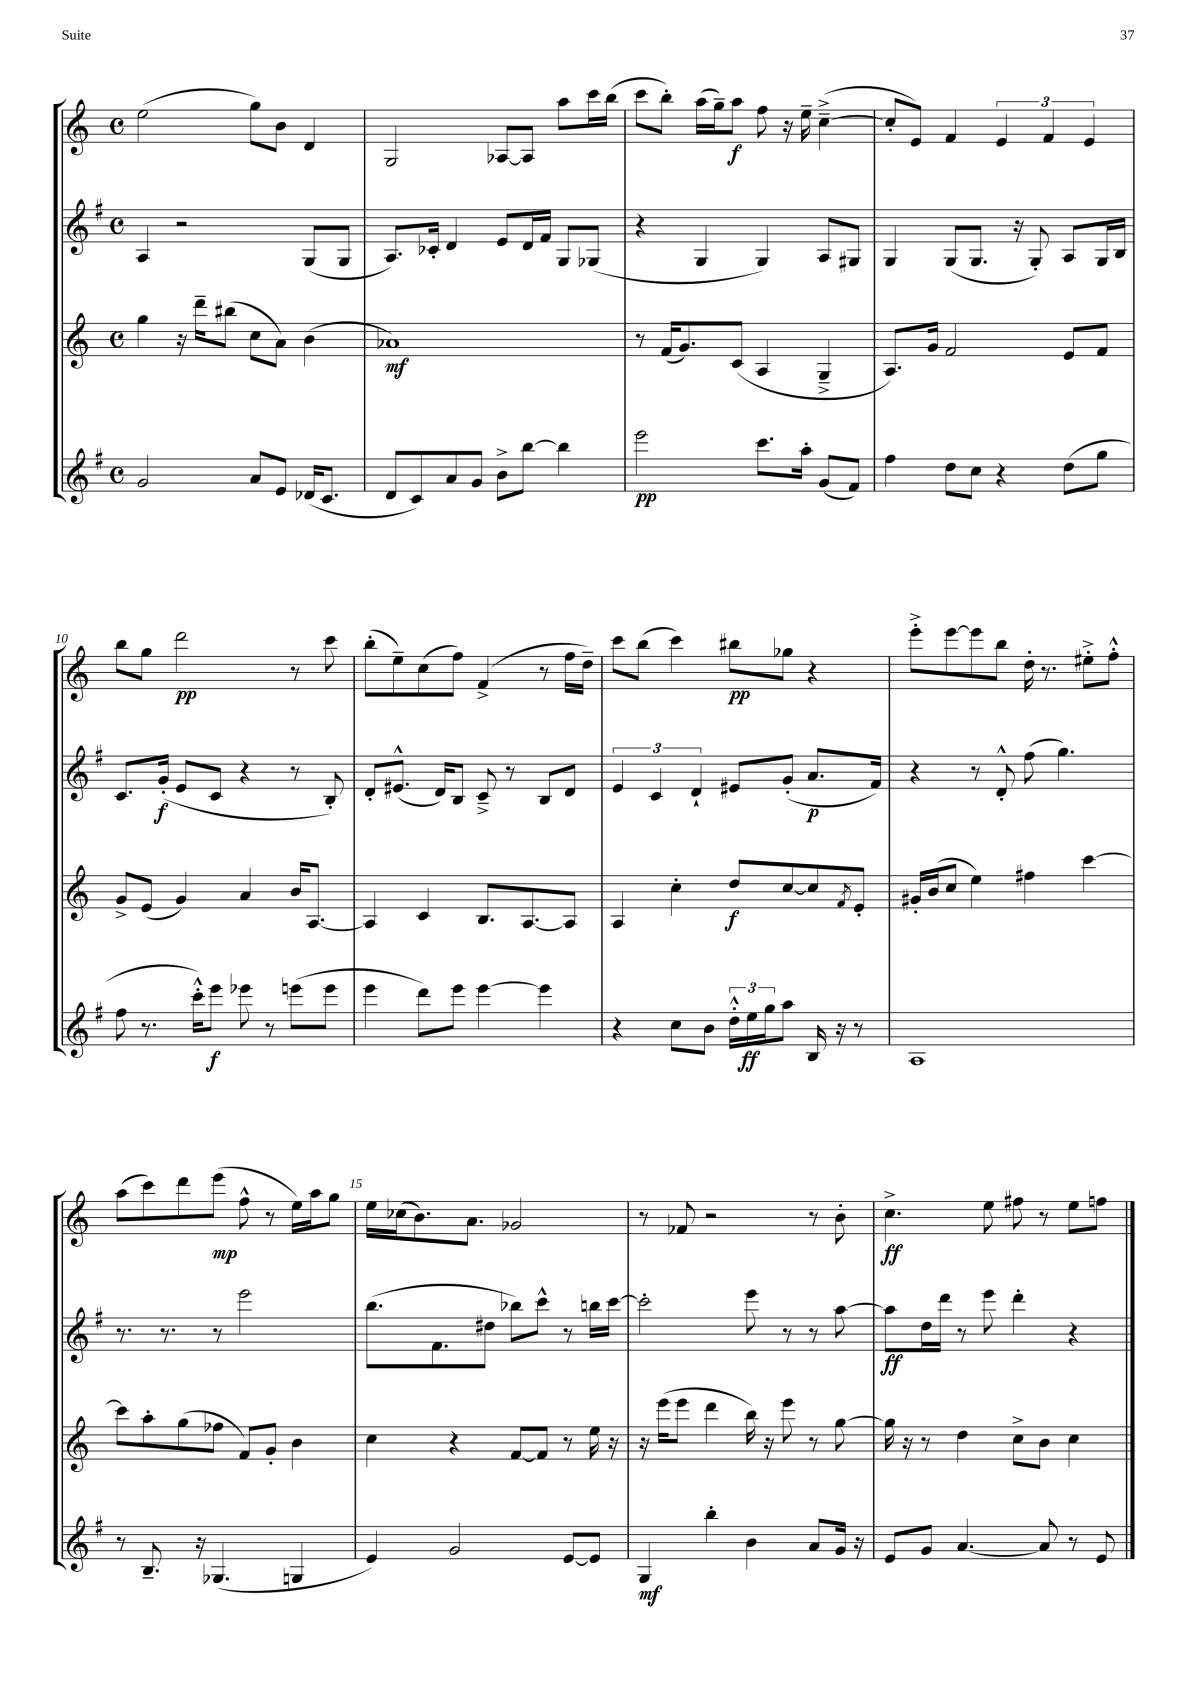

**kern	**dynam	**kern	**dynam	**kern	**dynam	**kern	**dynam
*part4	*part4	*part3	*part3	*part2	*part2	*part1	*part1
*staff4	*staff4	*staff3	*staff3	*staff2	*staff2	*staff1	*staff1
*clefG2	*	*clefG2	*	*clefG2	*	*clefG2	*
*k[f#]	*	*k[]	*	*k[f#]	*	*k[]	*
*M4/4	*	*M4/4	*	*M4/4	*	*M4/4	*
*met(c)	*	*met(c)	*	*met(c)	*	*met(c)	*
=6	=6	=6	=6	=6	=6	=6	=6
2g/	.	4gg\	.	4A/	.	(2ee\	.
.	.	16r	.	2r	.	.	.
.	.	16ddd~\KL	.	.	.	.	.
.	.	(8bb#X\J	.	.	.	.	.
8a/L	.	8cc\L	.	.	.	8gg\L)	.
8e/J	.	8a\J)	.	.	.	8b\J	.
(16d-X/KL	.	(4b\	.	(8G/L	.	4d/	.
8.c/J	.	.	.	.	.	.	.
.	.	.	.	8G/J	.	.	.
=7	=7	=7	=7	=7	=7	=7	=7
8d/L	.	1a-X)	mf	8.A/L)	.	2G/	.
8c/)	.	.	.	.	.	.	.
.	.	.	.	16c-X'/Jk	.	.	.
8a/	.	.	.	4d/	.	.	.
8g/J	.	.	.	.	.	.	.
8b^\L	.	.	.	8e/L	.	[8A-X/L	.
[8bb\J	.	.	.	16d/L	.	8A-/J]	.
.	.	.	.	16f#/JJ	.	.	.
4bb\]	.	.	.	8G/L	.	8aa\L	.
.	.	.	.	(8G-X/J	.	16ccc\L	.
.	.	.	.	.	.	(16bb\JJ	.
=8	=8	=8	=8	=8	=8	=8	=8
2eee\	pp	8r	.	4r	.	8ccc\L	.
.	.	(16f/KL	.	.	.	8bb'\J)	.
.	.	8.g/)	.	.	.	.	.
.	.	.	.	4G/	.	(16aa\LL	.
.	.	.	.	.	.	16gg~\J)	.
.	.	(8c/J	.	.	.	8aa\J	f
8.ccc\L	.	4A/	.	4G/)	.	8ff\	.
.	.	.	.	.	.	16r	.
16aa'\Jk	.	.	.	.	.	16ee~\	.
(8g/L	.	4G~^/	.	8A/L	.	([4cc~^\	.
8f#/J)	.	.	.	8G#X/J	.	.	.
=9	=9	=9	=9	=9	=9	=9	=9
4ff#\	.	8.A/L)	.	4G/	.	8cc'/L]	.
.	.	.	.	.	.	8e/J)	.
.	.	16g/Jk	.	.	.	.	.
8dd\L	.	2f/	.	(8G/L	.	4f/	.
8cc\J	.	.	.	8.G/J	.	.	.
4r	.	.	.	.	.	6e/	.
.	.	.	.	16r	.	.	.
.	.	.	.	8G'/)	.	.	.
.	.	.	.	.	.	6f/	.
(8dd\L	.	8e/L	.	8A/L	.	.	.
.	.	.	.	.	.	6e/	.
8gg\J	.	8f/J	.	16G/L	.	.	.
.	.	.	.	16B/JJ	.	.	.
!!LO:LB:g=z
=10	=10	=10	=10	=10	=10	=10	=10
8ff#\	.	8g^/L	.	8.c/L	.	8bb\L	.
8.r	.	(8e/J	.	.	.	8gg\J	.
.	.	.	.	(16g'/Jk	f	.	.
.	.	4g/)	.	8e/L	.	2ddd\	pp
16ccc'^^\KL)	.	.	.	.	.	.	.
8eee\J	f	.	.	8c/J	.	.	.
8eee-X\	.	4a/	.	4r	.	.	.
8r	.	.	.	.	.	.	.
(8eeen\L	.	16b/KL	.	8r	.	8r	.
.	.	[8.A/J	.	.	.	.	.
8eee\J	.	.	.	8B'/)	.	8ccc\	.
=11	=11	=11	=11	=11	=11	=11	=11
4eee\	.	4A/]	.	8d'/L	.	(8bb'\L	.
.	.	.	.	(8.e#X^^/J	.	8ee~\)	.
8ddd\L)	.	4c/	.	.	.	(8cc\	.
.	.	.	.	16d/KL)	.	.	.
8eee\J	.	.	.	8B/J	.	8ff\J)	.
[4eee\	.	8.B/L	.	8c~^/	.	(4f^/	.
.	.	.	.	8r	.	.	.
.	.	[8.A/	.	.	.	.	.
4eee\]	.	.	.	8B/L	.	8r	.
.	.	8A/J]	.	8d/J	.	16ff\LL	.
.	.	.	.	.	.	16dd~\JJ)	.
=12	=12	=12	=12	=12	=12	=12	=12
4r	.	4A/	.	6e/	.	8ccc\L	.
.	.	.	.	.	.	(8bb\J	.
.	.	.	.	6c/	.	.	.
8cc\L	.	4cc'\	.	.	.	4ccc\)	.
.	.	.	.	6d`/	.	.	.
8b\J	.	.	.	.	.	.	.
24dd'^^\LL	.	8dd/L	f	8e#X/L	.	8bb#X\L	pp
24ee\	ff	.	.	.	.	.	.
24gg\J	.	.	.	.	.	.	.
8aa\J	.	[8cc/	.	(8g'/J	.	8gg-X\J	.
16B/	.	8cc/]	.	8.a/L	p	4r	.
16r	.	.	.	.	.	.	.
.	.	8qf/	.	.	.	.	.
8r	.	8e'/J	.	.	.	.	.
.	.	.	.	16f#/Jk)	.	.	.
=13	=13	=13	=13	=13	=13	=13	=13
1A	.	16g#X'/LL	.	4r	.	8eee'^\L	.
.	.	(16b/J	.	.	.	.	.
.	.	8cc/J	.	.	.	[8eee\	.
.	.	4ee\)	.	8r	.	8eee\]	.
.	.	.	.	8d'^^/	.	8bb\J	.
.	.	4ff#X\	.	(8ff#\	.	16dd'\	.
.	.	.	.	.	.	8.r	.
.	.	.	.	4.gg\)	.	.	.
.	.	[4ccc\	.	.	.	8ee#X'^\L	.
.	.	.	.	.	.	8ff'^^\J	.
!!LO:LB:g=z
=14	=14	=14	=14	=14	=14	=14	=14
8r	.	8ccc\L]	.	8.r	.	(8aa\L	.
8.B~/	.	8aa'\	.	.	.	8ccc\)	.
.	.	.	.	8.r	.	.	.
.	.	(8gg\	.	.	.	8ddd\	.
16r	.	.	.	.	.	.	.
(4.G-X/	.	8ff-X\J	.	8r	.	(8eee\J	mp
.	.	8f/L)	.	2eee\	.	8ff^^\	.
.	.	8g'/J	.	.	.	8r	.
4Gn/	.	4b\	.	.	.	16ee\LL)	.
.	.	.	.	.	.	16aa\J	.
.	.	.	.	.	.	8gg\J	.
=15	=15	=15	=15	=15	=15	=15	=15
4e/)	.	4cc\	.	(8.bb\L	.	16ee\LL	.
.	.	.	.	.	.	(16cc-X\J	.
.	.	.	.	.	.	8.b\)	.
.	.	.	.	8.f#\	.	.	.
2g/	.	4r	.	.	.	.	.
.	.	.	.	.	.	8.a\J	.
.	.	.	.	8dd#X\J	.	.	.
.	.	[8f/L	.	8bb-X\L)	.	2g-X/	.
.	.	8f/J]	.	8ccc^^\J	.	.	.
[8e/L	.	8r	.	8r	.	.	.
8e/J]	.	16ee\	.	16bbn\LL	.	.	.
.	.	16r	.	[16ccc\JJ	.	.	.
=16	=16	=16	=16	=16	=16	=16	=16
4G/	mf	16r	.	2ccc'\]	.	8r	.
.	.	(16eee\KL	.	.	.	.	.
.	.	8eee\J	.	.	.	8f-X/	.
4bb'\	.	4ddd\	.	.	.	2r	.
4b\	.	16bb\)	.	8eee\	.	.	.
.	.	16r	.	.	.	.	.
.	.	8eee\	.	8r	.	.	.
8a/L	.	8r	.	8r	.	8r	.
16g/Jk	.	[8gg\	.	[8aa\	.	8b'\	.
16r	.	.	.	.	.	.	.
=17	=17	=17	=17	=17	=17	=17	=17
8e/L	.	16gg\]	.	8aa\L]	ff	4.cc^\	ff
.	.	16r	.	.	.	.	.
8g/J	.	8r	.	16dd\L	.	.	.
.	.	.	.	16ddd\JJ	.	.	.
[4.a/	.	4dd\	.	8r	.	.	.
.	.	.	.	8eee\	.	8ee\	.
.	.	8cc^\L	.	4ddd'\	.	8ff#X\	.
8a/]	.	8b\J	.	.	.	8r	.
8r	.	4cc\	.	4r	.	8ee\L	.
8e/	.	.	.	.	.	8ffn\J	.
==	==	==	==	==	==	==	==
*-	*-	*-	*-	*-	*-	*-	*-
